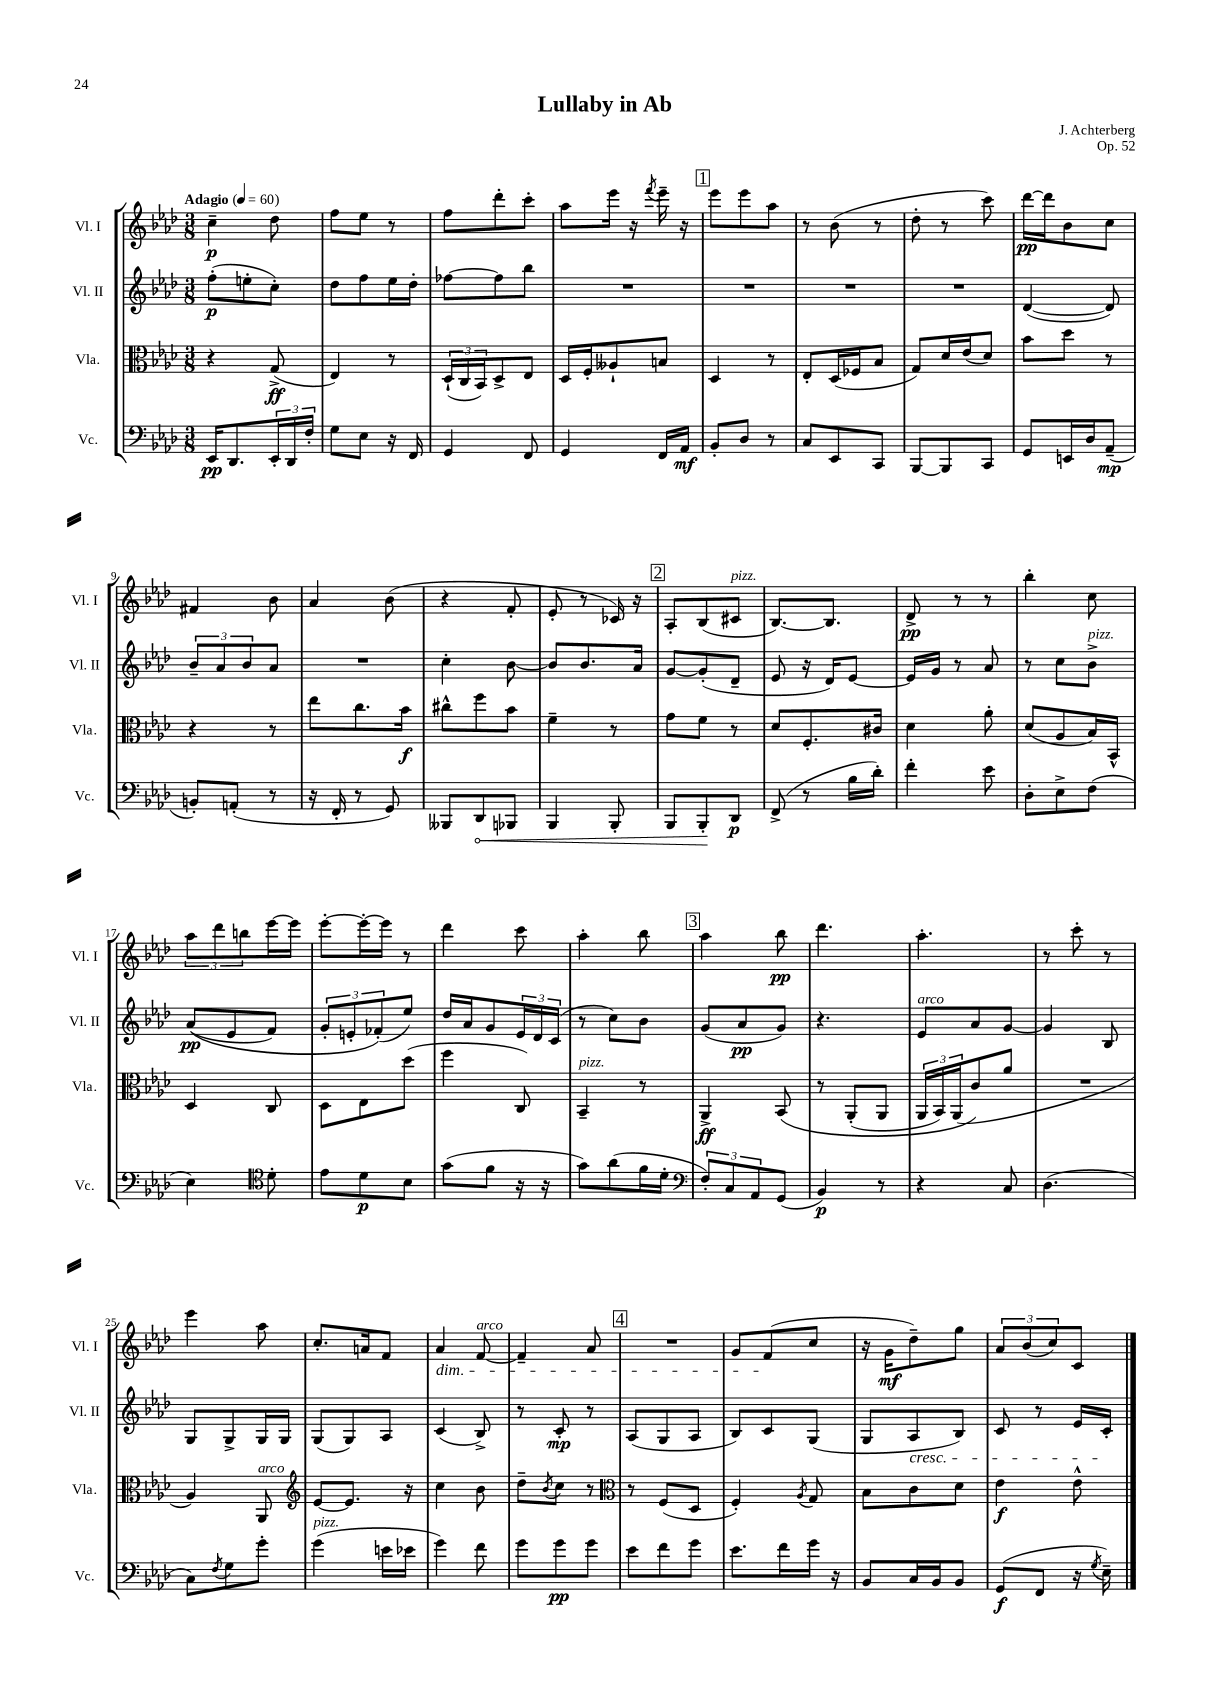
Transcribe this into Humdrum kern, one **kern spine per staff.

**kern	**dynam	**kern	**dynam	**kern	**dynam	**kern	**dynam
*part4	*part4	*part3	*part3	*part2	*part2	*part1	*part1
*staff4	*staff4	*staff3	*staff3	*staff2	*staff2	*staff1	*staff1
*I"Vc.	*	*I"Vla.	*	*I"Vl. II	*	*I"Vl. I	*
*I'Vc.	*	*I'Vla.	*	*I'Vl. II	*	*I'Vl. I	*
*clefF4	*	*clefC3	*	*clefG2	*	*clefG2	*
*k[b-e-a-d-]	*	*k[b-e-a-d-]	*	*k[b-e-a-d-]	*	*k[b-e-a-d-]	*
*M3/8	*	*M3/8	*	*M3/8	*	*M3/8	*
*MM60	*	*MM60	*	*MM60	*	*MM60	*
=1	=1	=1	=1	=1	=1	=1	=1
!	!	!	!	!	!	!LO:TX:a:B:t=Adagio	!
16EE-/KL	pp	4r	.	(8ff'\L	p	4cc~\	p
8.DD-/	.	.	.	.	.	.	.
.	.	.	.	8een'\	.	.	.
24EE-'/L	.	(8G^/	ff	8cc'\J)	.	8dd-\	.
24DD-/	.	.	.	.	.	.	.
24F'/JJ	.	.	.	.	.	.	.
=2	=2	=2	=2	=2	=2	=2	=2
8G\L	.	4E-/)	.	8dd-\L	.	8ff\L	.
8E-\J	.	.	.	8ff\	.	8ee-\J	.
16r	.	8r	.	16ee-\L	.	8r	.
16FF/	.	.	.	16dd-'\JJ	.	.	.
=3	=3	=3	=3	=3	=3	=3	=3
4GG/	.	(24D-`/LL	.	[8ff-X\L	.	8ff\L	.
.	.	24C/	.	.	.	.	.
.	.	24BB-/J)	.	.	.	.	.
.	.	8D-^/	.	8ff-\]	.	8ddd-'\	.
8FF/	.	8E-/J	.	8bb-\J	.	8ccc'\J	.
=4	=4	=4	=4	=4	=4	=4	=4
4GG/	.	16D-/LL	.	4.r	.	8aa-\L	.
.	.	16F'/J	.	.	.	.	.
.	.	8A--X`/	.	.	.	16eee-\Jk	.
.	.	.	.	.	.	16r	.
.	.	.	.	.	.	8qfff/	.
16FF/LL	.	8Bn/J	.	.	.	16eee-~\	.
16AA-/JJ	mf	.	.	.	.	16r	.
!!LO:REH:place=s1:t=1
=5	=5	=5	=5	=5	=5	=5	=5
8BB-'/L	.	4D-/	.	4.r	.	8eee-\L	.
8D-/J	.	.	.	.	.	8eee-\	.
8r	.	8r	.	.	.	8aa-\J	.
=6	=6	=6	=6	=6	=6	=6	=6
8C/L	.	8E-'/L	.	4.r	.	8r	.
8EE-/	.	(16D-/L	.	.	.	(8b-\	.
.	.	16F-X/J	.	.	.	.	.
8CC/J	.	8B-/J	.	.	.	8r	.
=7	=7	=7	=7	=7	=7	=7	=7
[8BBB-/L	.	8G/L)	.	4.r	.	8dd-'\	.
8BBB-/]	.	16d-/L	.	.	.	8r	.
.	.	(16e-/J	.	.	.	.	.
8CC/J	.	8d-/J)	.	.	.	8ccc\)	.
=8	=8	=8	=8	=8	=8	=8	=8
8GG/L	.	8b-\L	.	([4d-/	.	[16ddd-\LL	pp
.	.	.	.	.	.	16ddd-\J]	.
16EEn/L	.	8dd-\J	.	.	.	8b-\	.
16D-/J	.	.	.	.	.	.	.
(8AA-~/J	mp	8r	.	8d-/])	.	8cc\J	.
!!LO:LB:g=z
=9	=9	=9	=9	=9	=9	=9	=9
8BBn'/L)	.	4r	.	12b-~/L	.	4f#X/	.
.	.	.	.	12a-/	.	.	.
(8AAn'/J	.	.	.	.	.	.	.
.	.	.	.	12b-/	.	.	.
8r	.	8r	.	8a-/J	.	8b-\	.
=10	=10	=10	=10	=10	=10	=10	=10
16r	.	8ee-\L	.	4.r	.	4a-/	.
16FF'/	.	.	.	.	.	.	.
8r	.	8.cc\	.	.	.	.	.
8GG/)	.	.	.	.	.	(8b-\	.
.	.	16b-\Jk	f	.	.	.	.
=11	=11	=11	=11	=11	=11	=11	=11
8BBB--X/L	.	8cc#X^^\L	.	4cc'\	.	4r	.
!	!LO:HP:b	!	!	!	!	!	!
8DD-/	<	8ff\	.	.	.	.	.
8BBB-X/J	.	8b-\J	.	[8b-\	.	8f'/	.
=12	=12	=12	=12	=12	=12	=12	=12
4BBB-/	.	4f~\	.	8b-/L]	.	8e-'/	.
.	.	.	.	8.b-/	.	8r	.
8BBB-'/	.	8r	.	.	.	16c-X/)	.
.	.	.	.	16a-/Jk	.	16r	.
!!LO:REH:place=s1:t=2
=13	=13	=13	=13	=13	=13	=13	=13
8BBB-/L	.	8g\L	.	[8g/L	.	8A-'/L	.
8BBB-'/	.	8f\J	.	(8g'/]	.	(8B-/	.
!	!	!	!	!	!	!LO:TX:a:i:t=pizz.	!
8DD-/J	[ p	8r	.	8d-~/J	.	8c#X/J	.
=14	=14	=14	=14	=14	=14	=14	=14
(8FF^/	.	8d-/L	.	8e-/	.	[8.B-/L)	.
8r	.	8.F'/	.	16r	.	.	.
.	.	.	.	16d-/KL)	.	8.B-/J]	.
16B-\LL	.	.	.	[8e-/J	.	.	.
16d-'\JJ)	.	16c#X/Jk	.	.	.	.	.
=15	=15	=15	=15	=15	=15	=15	=15
4f'\	.	4d-\	.	16e-/LL]	.	8d-^/	pp
.	.	.	.	16g/JJ	.	.	.
.	.	.	.	8r	.	8r	.
8e-\	.	8a-'\	.	8a-/	.	8r	.
=16	=16	=16	=16	=16	=16	=16	=16
8D-'\L	.	(8d-/L	.	8r	.	4bb-'\	.
8E-^\	.	8A-/	.	8cc\L	.	.	.
!	!	!	!	!LO:TX:a:i:t=pizz.	!	!	!
(8F\J	.	16B-/L)	.	8b-^\J	.	8cc\	.
.	.	16BB-^^/JJ	.	.	.	.	.
!!LO:LB:g=z
=17	=17	=17	=17	=17	=17	=17	=17
4E-\)	.	4D-/	.	((8a-/L	pp	12aa-\L	.
.	.	.	.	.	.	12ddd-\	.
.	.	.	.	8e-/	.	.	.
.	.	.	.	.	.	12bbn\	.
*clefC4	*	*	*	*	*	*	*
8d-'\	.	8C/	.	8f/J)	.	[16eee-\L	.
.	.	.	.	.	.	16eee-\JJ]	.
=18	=18	=18	=18	=18	=18	=18	=18
8e-\L	.	8D-\L	.	12g'/L	.	[8eee-'\L	.
.	.	.	.	12en'/	.	.	.
8d-\	p	8E-\	.	.	.	16eee-'\L_	.
.	.	.	.	(12f-X'/)	.	.	.
.	.	.	.	.	.	16eee-\JJ]	.
8B-\J	.	(8dd-\J	.	8ee-/J)	.	8r	.
=19	=19	=19	=19	=19	=19	=19	=19
(8g\L	.	4ff\	.	16dd-/LL	.	4ddd-\	.
.	.	.	.	16a-/J	.	.	.
8f\J	.	.	.	8g/	.	.	.
16r	.	8C/)	.	24e-/L	.	8ccc\	.
.	.	.	.	24d-/	.	.	.
16r	.	.	.	.	.	.	.
.	.	.	.	(24c/JJ	.	.	.
=20	=20	=20	=20	=20	=20	=20	=20
!	!	!LO:TX:a:i:t=pizz.	!	!	!	!	!
8g\L)	.	4BB-~/	.	8r	.	4aa-'\	.
(8a-\	.	.	.	8cc\L)	.	.	.
16f\L	.	8r	.	8b-\J	.	8bb-\	.
16d-'\JJ	.	.	.	.	.	.	.
!!LO:REH:place=s1:t=3
=21	=21	=21	=21	=21	=21	=21	=21
*clefF4	*	*	*	*	*	*	*
12F'/L)	.	4AA-^/	ff	(8g/L	.	4aa-\	.
12C/	.	.	.	.	.	.	.
.	.	.	.	8a-/	pp	.	.
12AA-/	.	.	.	.	.	.	.
(8GG/J	.	(8BB-/	.	8g/J)	.	8bb-\	pp
=22	=22	=22	=22	=22	=22	=22	=22
4BB-/)	p	8r	.	4.r	.	4.ddd-\	.
.	.	(8AA-'/L	.	.	.	.	.
8r	.	8AA-/J	.	.	.	.	.
=23	=23	=23	=23	=23	=23	=23	=23
!	!	!	!	!LO:TX:a:i:t=arco	!	!	!
4r	.	24AA-/LL	.	8e-/L	.	4.aa-'\	.
.	.	24BB-/)	.	.	.	.	.
.	.	(24AA-/J	.	.	.	.	.
.	.	8c/)	.	8a-/	.	.	.
8C/	.	8a-/J	.	[8g/J	.	.	.
=24	=24	=24	=24	=24	=24	=24	=24
(4.D-\	.	4.r	.	4g/]	.	8r	.
.	.	.	.	.	.	8ccc'\	.
.	.	.	.	8B-/	.	8r	.
!!LO:LB:g=z
=25	=25	=25	=25	=25	=25	=25	=25
8C\L)	.	4A-/)	.	8G/L	.	4eee-\	.
8qF/	.	.	.	.	.	.	.
8G\	.	.	.	8G^/	.	.	.
!	!	!LO:TX:a:i:t=arco	!	!	!	!	!
8g'\J	.	8AA-/	.	16G/L	.	8aa-\	.
.	.	.	.	16G/JJ	.	.	.
=26	=26	=26	=26	=26	=26	=26	=26
*	*	*clefG2	*	*	*	*	*
!LO:TX:a:i:t=pizz.	!	!	!	!	!	!	!
(4g\	.	[8e-/L	.	(8G/L	.	8.cc'/L	.
.	.	8.e-/J]	.	8G/)	.	.	.
.	.	.	.	.	.	16an/k	.
16en\LL	.	.	.	8A-/J	.	8f/J	.
16e-X\JJ	.	16r	.	.	.	.	.
=27	=27	=27	=27	=27	=27	=27	=27
!	!	!	!	!	!	!LO:TX:b:i:t=dim.	!
4g\)	.	4cc\	.	(4c/	.	4a-/	.
!	!	!	!	!	!	!LO:TX:a:i:t=arco	!
8f\	.	8b-\	.	8B-^/)	.	[8f/	.
=28	=28	=28	=28	=28	=28	=28	=28
8g\L	.	8dd-~\L	.	8r	.	4f~/]	.
.	.	8qb-/	.	.	.	.	.
8g\	pp	8cc\J	.	8c'/	mp	.	.
8g\J	.	8r	.	8r	.	8a-/	.
!!LO:REH:place=s1:t=4
=29	=29	=29	=29	=29	=29	=29	=29
*	*	*clefC3	*	*	*	*	*
8e-\L	.	8r	.	(8A-/L	.	4.r	.
8f\	.	(8F/L	.	8G/	.	.	.
8g\J	.	8D-/J	.	8A-/J	.	.	.
=30	=30	=30	=30	=30	=30	=30	=30
8.e-\L	.	4F'/)	.	8B-/L)	.	8g/L	.
.	.	.	.	8c/	.	(8f/	.
16f\L	.	.	.	.	.	.	.
.	.	8qA-/	.	.	.	.	.
16g\JJ	.	8G/	.	(8G/J	.	8cc/J	.
16r	.	.	.	.	.	.	.
=31	=31	=31	=31	=31	=31	=31	=31
8BB-/L	.	8B-\L	.	8G/L	.	16r	.
.	.	.	.	.	.	16g\KL	mf
!	!	!	!	!LO:TX:b:i:t=cresc.	!	!	!
16C/L	.	8c\	.	8A-/	.	8dd-~\)	.
16BB-/J	.	.	.	.	.	.	.
8BB-/J	.	8d-\J	.	8B-/J)	.	8gg\J	.
=32	=32	=32	=32	=32	=32	=32	=32
(8GG/L	f	4e-\	f	8c/	.	12a-/L	.
.	.	.	.	.	.	(12b-/	.
8FF/J	.	.	.	8r	.	.	.
.	.	.	.	.	.	12cc/)	.
16r	.	8e-^^\	.	16e-/LL	.	8c/J	.
8qG/	.	.	.	.	.	.	.
16E-~\)	.	.	.	16c'/JJ	.	.	.
==	==	==	==	==	==	==	==
*-	*-	*-	*-	*-	*-	*-	*-
